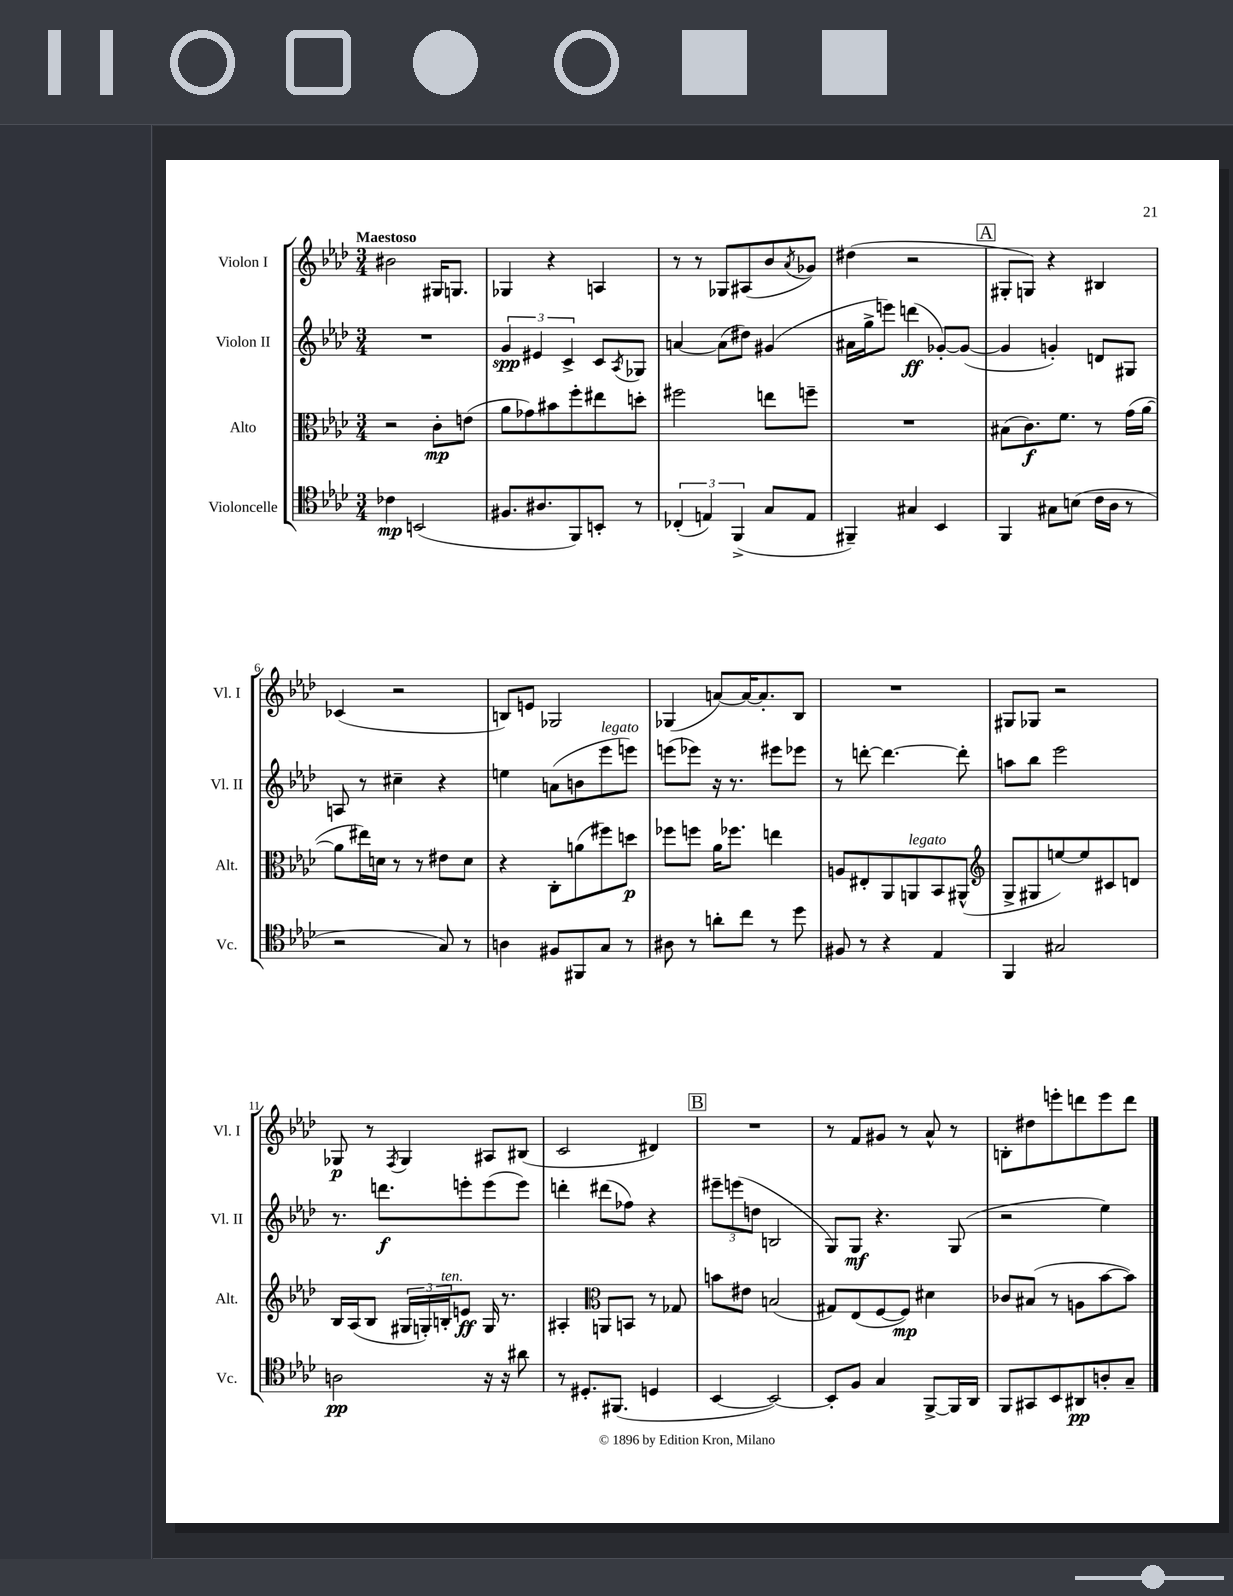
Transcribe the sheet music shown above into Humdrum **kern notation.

**kern	**dynam	**kern	**dynam	**kern	**dynam	**kern	**dynam
*part4	*part4	*part3	*part3	*part2	*part2	*part1	*part1
*staff4	*staff4	*staff3	*staff3	*staff2	*staff2	*staff1	*staff1
*I"Violoncelle	*	*I"Alto	*	*I"Violon II	*	*I"Violon I	*
*I'Vc.	*	*I'Alt.	*	*I'Vl. II	*	*I'Vl. I	*
*clefC4	*	*clefC3	*	*clefG2	*	*clefG2	*
*k[b-e-a-d-]	*	*k[b-e-a-d-]	*	*k[b-e-a-d-]	*	*k[b-e-a-d-]	*
*M3/4	*	*M3/4	*	*M3/4	*	*M3/4	*
=1	=1	=1	=1	=1	=1	=1	=1
!	!	!	!	!	!	!LO:TX:a:B:t=Maestoso	!
4c-X\	mp	2r	.	2.r	.	2b#X\	.
(2BBn/	.	.	.	.	.	.	.
.	.	8c'\L	mp	.	.	16G#X/KL	.
.	.	.	.	.	.	8.Gn/J	.
.	.	(8en\J	.	.	.	.	.
=2	=2	=2	=2	=2	=2	=2	=2
8.F#X/L	.	8a-\L	.	6g/	spp	4G-X/	.
.	.	8g-X\)	.	.	.	.	.
.	.	.	.	6e#X/	.	.	.
8.A#X/	.	.	.	.	.	.	.
.	.	8b#X\	.	.	.	4r	.
.	.	.	.	6c^/	.	.	.
8FF/)	.	8ff'\	.	.	.	.	.
8BBn'/J	.	8ee#X\	.	8c/L	.	4An/	.
.	.	.	.	8qA-/	.	.	.
8r	.	8ddn'\J	.	8G-X/J	.	.	.
=3	=3	=3	=3	=3	=3	=3	=3
(6C-X'/	.	2ff#X\	.	[4an/	.	8r	.
.	.	.	.	.	.	8r	.
6En/)	.	.	.	.	.	.	.
.	.	.	.	(8a\L]	.	8G-X/L	.
(6FF^/	.	.	.	.	.	.	.
.	.	.	.	8dd#X\J)	.	(8A#X/	.
8G/L	.	8een\L	.	(4g#X/	.	8b-/	.
.	.	.	.	.	.	8qa-/	.
8E/J	.	8ffn~\J	.	.	.	8g-X/J)	.
=4	=4	=4	=4	=4	=4	=4	=4
4FF#X~/)	.	2.r	.	16a#X\LL	.	(4dd#X\	.
.	.	.	.	16gg^\J	.	.	.
.	.	.	.	8eeen\J)	.	.	.
4G#X/	.	.	.	(4dddn\	ff	2r	.
4BB-/	.	.	.	[8g-X'/L)	.	.	.
.	.	.	.	(8g-/J_	.	.	.
!!LO:REH:place=s1:t=A
=5	=5	=5	=5	=5	=5	=5	=5
4FF/	.	(8B#X\L	.	4g-/]	.	8G#X'/L	.
.	.	8.c\)	f	.	.	8Gn/J)	.
8G#X\L	.	.	.	4gn'/)	.	4r	.
.	.	8.f\J	.	.	.	.	.
(8Bn\J	.	.	.	.	.	.	.
16c\LL	.	8r	.	8dn/L	.	4B#X/	.
16A-\JJ	.	.	.	.	.	.	.
8r	.	(16g\LL	.	8G#X/J	.	.	.
.	.	[16a-\JJ	.	.	.	.	.
!!LO:LB:g=z
=6	=6	=6	=6	=6	=6	=6	=6
2r	.	8a-\L]	.	8An/	.	(4c-X/	.
.	.	16ee#X\L)	.	8r	.	.	.
.	.	16dn\JJ	.	.	.	.	.
.	.	8r	.	4cc#X~\	.	2r	.
.	.	8r	.	.	.	.	.
8G/)	.	8e#X\L	.	4r	.	.	.
8r	.	8d\J	.	.	.	.	.
=7	=7	=7	=7	=7	=7	=7	=7
4An\	.	4r	.	4een\	.	8Bn/L)	.
.	.	.	.	.	.	8en/J	.
8F#X/L	.	8C'\L	.	(8an\L	.	2G-X/	.
8FF#X/	.	(8an\	.	8bn\	.	.	.
!	!	!	!	!LO:TX:a:i:t=legato	!	!	!
8G/J	.	8ff#X\)	.	8eee-\	.	.	.
8r	.	8ddn\J	p	8eeen\J)	.	.	.
=8	=8	=8	=8	=8	=8	=8	=8
8A#X\	.	8ff-X\L	.	(8eeen\L	.	(4G-X/	.
8r	.	8ffn\J	.	8eee-X\J)	.	.	.
8an'\L	.	16a-\KL	.	16r	.	[8an/L)	.
.	.	8.ff-X\J	.	8.r	.	.	.
8cc\J	.	.	.	.	.	16a/K_	.
.	.	.	.	.	.	8.a'/]	.
8r	.	4een\	.	8eee#X\L	.	.	.
8dd-\	.	.	.	8eee-X\J	.	8B-/J	.
=9	=9	=9	=9	=9	=9	=9	=9
8F#X/	.	8An/L	.	8r	.	2.r	.
8r	.	8E#X'/	.	[8dddn'\	.	.	.
4r	.	8AA-/	.	4.ddd\_	.	.	.
!	!	!LO:TX:a:i:t=legato	!	!	!	!	!
.	.	8AAn/	.	.	.	.	.
4E-/	.	8BB-/	.	.	.	.	.
.	.	(8AA#X^^/J	.	8ddd'\]	.	.	.
=10	=10	=10	=10	=10	=10	=10	=10
*	*	*clefG2	*	*	*	*	*
4FF/	.	8G^/L	.	8aan\L	.	8G#X/L	.
.	.	8G#X/	.	8bb-\J	.	8G-X/J	.
2G#X/	.	[8een/)	.	2eee-\	.	2r	.
.	.	8ee/]	.	.	.	.	.
.	.	8c#X/	.	.	.	.	.
.	.	8dn/J	.	.	.	.	.
!!LO:LB:g=z
=11	=11	=11	=11	=11	=11	=11	=11
2An\	pp	16B-/LL	.	8.r	.	8G-X/	p
.	.	(16A-/J	.	.	.	.	.
.	.	8B-/J	.	.	.	8r	.
.	.	.	.	8.dddn\L	f	.	.
.	.	.	.	.	.	8qF/	.
.	.	24G#X/LL	.	.	.	4G-/	.
.	.	24Gn'/)	.	.	.	.	.
!	!	!LO:TX:a:i:t=ten.	!	!	!	!	!
.	.	24Bn'/J	.	.	.	.	.
.	.	8en/J	ff	8eeen'\	.	.	.
16r	.	16G/	.	(8eee\	.	8A#X/L	.
16r	.	8.r	.	.	.	.	.
8a#X\	.	.	.	8eee\J)	.	(8B#X/J	.
=12	=12	=12	=12	=12	=12	=12	=12
8r	.	4A#X'/	.	4dddn'\	.	2c/	.
8.D#X'/L	.	.	.	.	.	.	.
*	*	*clefC3	*	*	*	*	*
.	.	8AAn/L	.	(8ddd#X\L	.	.	.
(8.FF#X/J	.	.	.	.	.	.	.
.	.	8BBn/J	.	8ff-X\J)	.	.	.
4Dn/	.	8r	.	4r	.	4d#X/)	.
.	.	8G-X/	.	.	.	.	.
!!LO:REH:place=s1:t=B
=13	=13	=13	=13	=13	=13	=13	=13
[4BB-/	.	8bn\L	.	12eee#X~\L	.	2.r	.
.	.	.	.	(12eeen\	.	.	.
.	.	8e#X\J	.	.	.	.	.
.	.	.	.	12ddn\J	.	.	.
2BB-/_)	.	(2Bn/	.	2Bn/	.	.	.
=14	=14	=14	=14	=14	=14	=14	=14
8BB-'/L]	.	8G#X/L)	.	8G/L)	.	8r	.
8F/J	.	(8E-/	.	8G/J	mf	8f/L	.
4G/	.	[8F/	.	4.r	.	8g#X/J	.
.	.	8F/J])	mp	.	.	8r	.
[8FF^/L	.	4d#X\	.	.	.	8a-^^/	.
16FF/L]	.	.	.	(8G/	.	8r	.
16AA-/JJ	.	.	.	.	.	.	.
=15	=15	=15	=15	=15	=15	=15	=15
8FF/L	.	8c-X/L	.	2r	.	8Bn'\L	.
8GG#X/	.	(8B#X/J	.	.	.	8dd#X\	.
8BB-/	.	8r	.	.	.	8eeen'\	.
8AA#X/	pp	8An\L	.	.	.	8dddn\	.
8An'/	.	[8b-\	.	4ee-\)	.	8eee\	.
8G~/J	.	8b-\J])	.	.	.	8ddd\J	.
==	==	==	==	==	==	==	==
*-	*-	*-	*-	*-	*-	*-	*-
